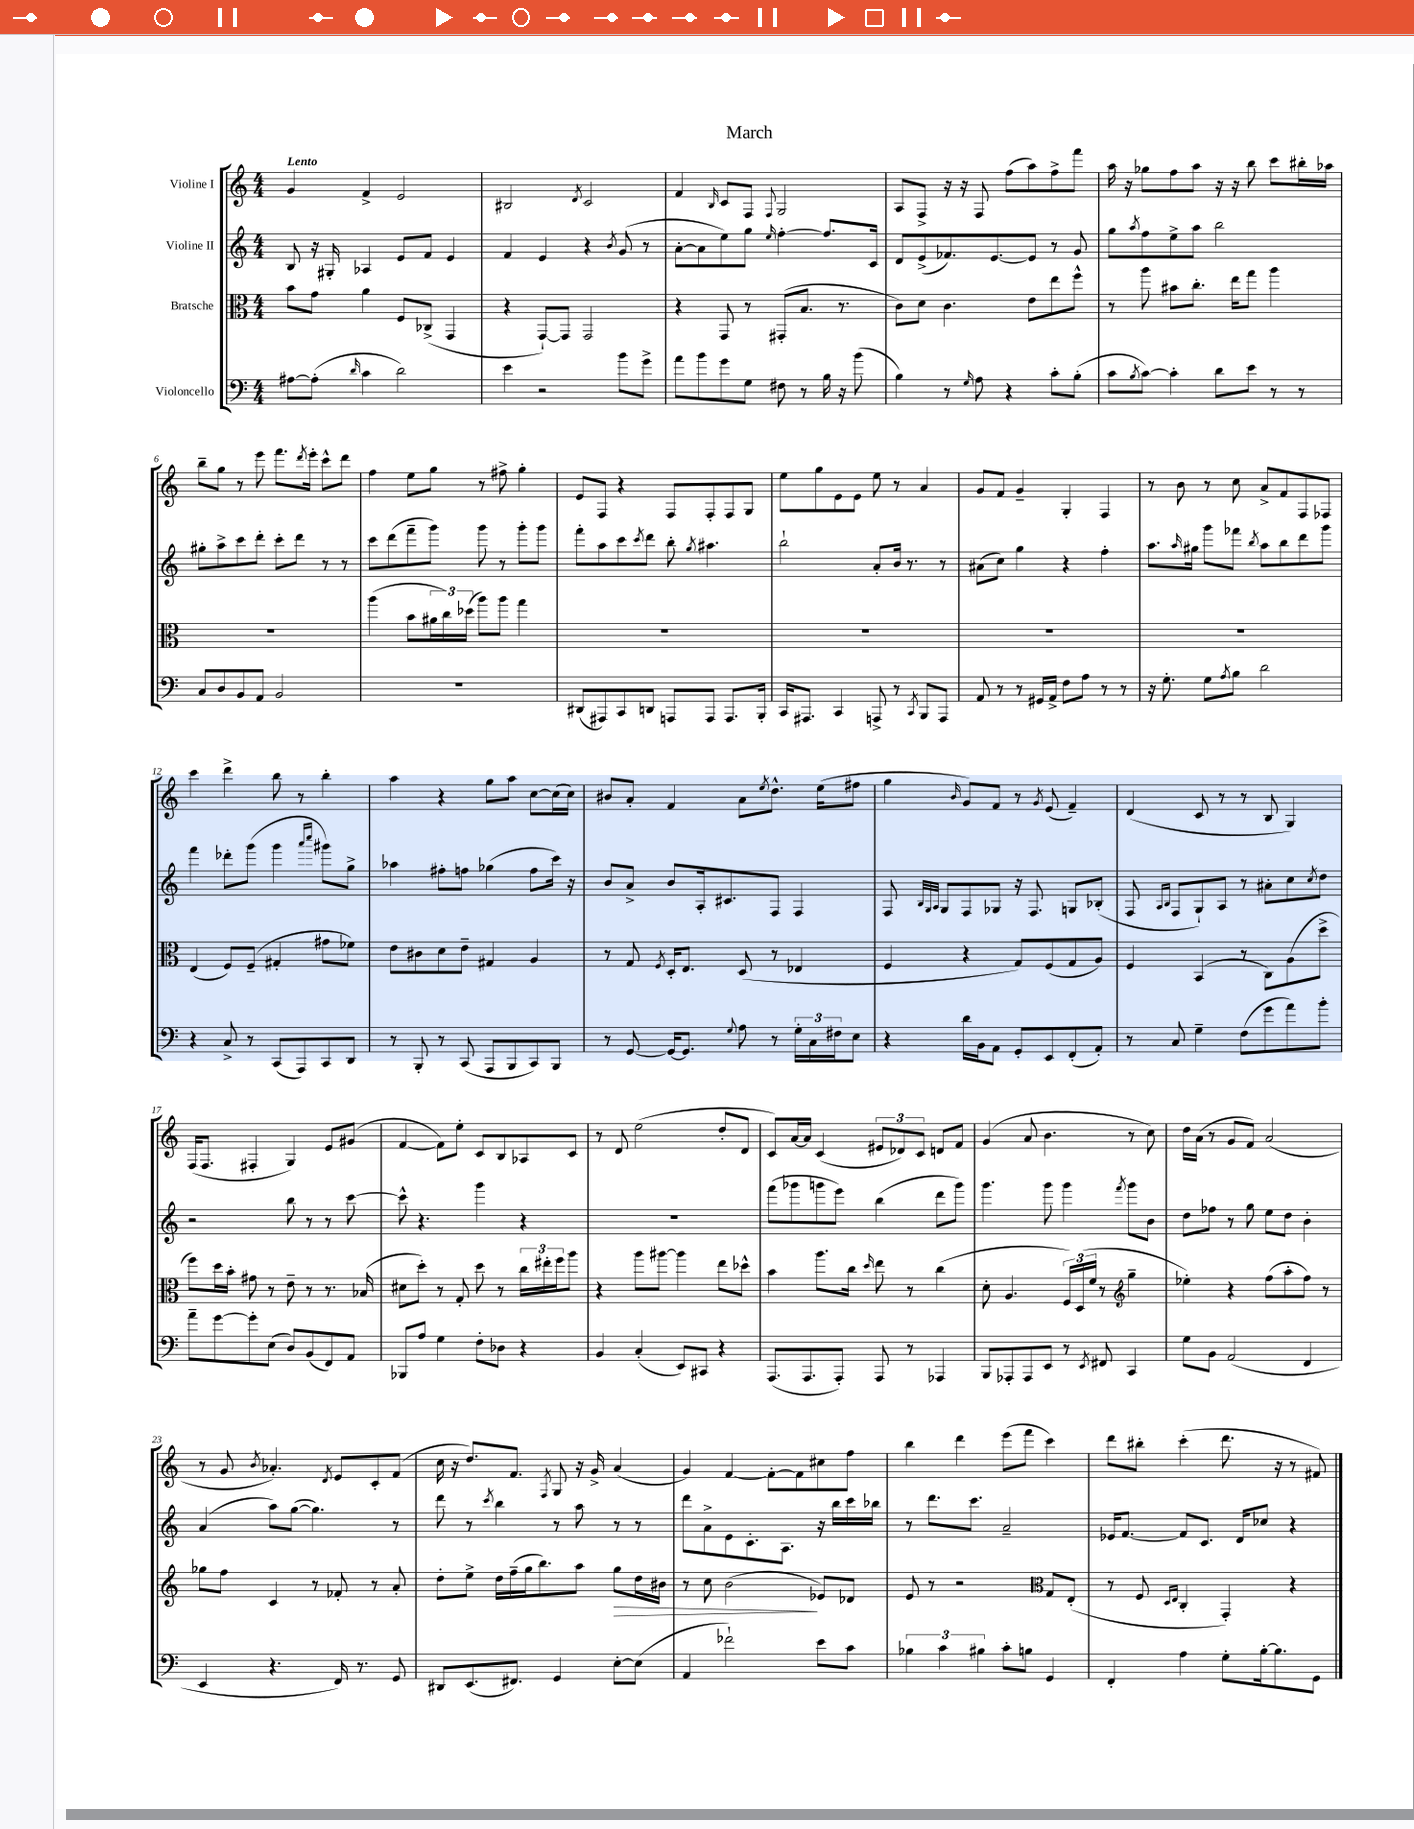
\header { title = "March" }
<<
\new StaffGroup <<
\new Staff = "s0" \with { instrumentName = "Violine I" } {
    \clef treble \key c \major \numericTimeSignature \time 4/4 \tempo "Lento"
    g'4 f'4-> e'2 |
    bis2 \acciaccatura { d'8 } c'2 |
    f'4 \grace { b16 } c'8 f8 \appoggiatura { f8 } g2 |
    a8 f8-> r16 r16 f8 f''8( a''8) f''8-> f'''8 |
    a''16 r16 ges''8 f''8 a''8 r16 r16 b''8 c'''8 bis''16-. aes''16 |
    b''8-- g''8 r8 e'''8 f'''8. \acciaccatura { d'''8 } e'''16-. c'''8-^ d'''8 |
    f''4 e''8 g''8 r8 fis''8-> g''4-. |
    e'8 f8 r4 f8 f8-. f8 g8 |
    e''8 g''8 e'8 e'8 e''8 r8 a'4 |
    g'8 f'8 g'4-- g4-. f4 |
    r8 b'8 r8 c''8 a'8-> f'8 f8 fes8 |
    c'''4 d'''4-> b''8 r8 b''4-. |
    a''4 r4 g''8 a''8 c''8~ c''16( c''16) |
    bis'8 a'8-. f'4 a'8 \acciaccatura { e''8 } d''8.-^ e''16( fis''8 |
    g''4 \grace { b'16 } g'8) f'8 r8 \acciaccatura { g'8 } e'8( f'4--) |
    d'4( c'8 r8 r8 b8 g4) |
    f16( f8. fis4-. g4) e'8 gis'8( |
    f'4~ f'8) e''8-. c'8 b8 aes8 c'8 |
    r8 d'8 e''2( d''8-. d'8 |
    c'8) a'16~ a'16 c'4( \tuplet 3/2 { eis'8 des'8) c'8 } d'8 f'8 |
    g'4( a'8 b'4. r8 c''8) |
    d''16 a'16( r8 g'8 f'8) a'2( |
    r8 g'8 \acciaccatura { b'8 } aes'4.-.) \acciaccatura { d'8 } e'8 c'8-. f'8( |
    c''16 r16 d''8.) f'8. \acciaccatura { f8 } g8 r16 g'16-> a'4( |
    g'4) f'4~ f'8~-. f'8 cis''8 f''8 |
    b''4 d'''4 e'''8( f'''8 c'''4) |
    d'''8 bis''8-. c'''4-.( d'''8. r16 r8 fis'8) \bar "|." |
}
\new Staff = "s1" \with { instrumentName = "Violine II" } {
    \clef treble \key c \major \numericTimeSignature \time 4/4
    b8 r16 gis16-. aes4 e'8 f'8 e'4 |
    f'4 e'4 r4 \acciaccatura { b'8 } g'8( r8 |
    a'8~-. a'8 e''8) g''8 \grace { e''16 } f''4~-. f''8. c'16 |
    d'8 e'8->( fes'8.) e'8.~ e'8 r8 g'8 |
    g''8 \acciaccatura { a''8 } f''8 e''8-> a''8 b''2 |
    gis''8-. a''8-> c'''8 d'''8-. c'''8-. d'''8 r8 r8 |
    c'''8 d'''8( f'''8-- g'''8) g'''8 r8 g'''8-. g'''8 |
    f'''8-. a''8 c'''8 \acciaccatura { c'''8 } d'''8 b''8-. \acciaccatura { g''8 } ais''4. |
    b''2-! a'8-. b'16 r8. r8 |
    ais'8( c''8) g''4 r4 f''4-. |
    a''8. \grace { a''16 } gis''16 g'''8 fes'''8 \acciaccatura { b''8 } a''8 b''8 d'''8 g'''8 |
    f'''4 des'''8-. g'''8( g'''4 \grace { a'''16 c''''16 } gis'''8) g''8-> |
    aes''4 fis''8-. f''8 ges''4( f''8 c'''16) r16 |
    b'8 a'8-> b'8 a16-. cis'8. f8 f4 |
    f8 \grace { b32 g32 a32 } g8 f8 ges8 r16 f8. g8 bes8-.( |
    f8 \grace { a16 b16 } f8 g8-!) a8 r8 ais'8-. c''8 \acciaccatura { c''8 } d''8 |
    r2 b''8 r8 r8 c'''8~ |
    c'''8-^ r4. g'''4 r4 |
    R1 |
    f'''8( ges'''8 g'''8 e'''8) b''4( d'''8 g'''8) |
    g'''4. g'''8 g'''4 \acciaccatura { f'''8 } g'''8 b'8 |
    d''8 fes''8 r8 g''8 e''8 d''8 b'4-. |
    a'4( a''8) g''8~( g''4.) r8 |
    d'''8 r8 \acciaccatura { c'''8 } b''4 r8 a''8 r8 r8 |
    d'''8 a'8-> e'8 c'8.-. a8. r16 b''16 c'''16 bes''16 |
    r8 d'''8. c'''8. a'2-- |
    ees'16 f'8.~ f'8 c'8. d'16 ces''8 r4 \bar "|." |
}
\new Staff = "s2" \with { instrumentName = "Bratsche" } {
    \clef alto \key c \major \numericTimeSignature \time 4/4
    b'8 g'8 a'4 f8 ces8->( g,4 |
    r4 g,8~-!) g,8 g,2 |
    r4 g,8 r8 gis,8-.( b8. r8. |
    c'8) d'8 c'4. e'8 e''8 f''8-^ |
    r8 a''8 bis'8 c''8.-. e''16 g''8 a''4 |
    R1 |
    a''4( b'8 \tuplet 3/2 { ais'16 c''16) des''16( } a''8) a''8 g''4 |
    R1 |
    R1 |
    R1 |
    R1 |
    e4( f8) f8--( gis4-. gis'8 fes'8) |
    e'8 cis'8 d'8 e'8-- gis4 a4 |
    r8 g8 \acciaccatura { f8 } d16-. e8. d8( r8 ees4 |
    f4 r4 g8) f8( g8 a8) |
    f4 b,4( r8 c8) a8( d''8-> |
    f''8) d''16 b'16-. gis'8 r8 e'8-- r8 r8. bes16( |
    dis'8 d''8-.) r8 g8-. d''8 r8 \tuplet 3/2 { c''16 eis''16-. f''16 } a''8 |
    r4 a''8 ais''8~ ais''4 e''8 des''8-^ |
    b'4 a''8. c''16 \grace { d''16 } e''8 r8 c''4( |
    d'8-. a4. \tuplet 3/2 { f16) d16( f'16 } r8 \clef treble g''4-- |
    ees''4-.) r4 f''8( a''8-. f''8) r8 |
    ges''8 f''8 c'4 r8 fes'8-. r8 a'8-. |
    d''8-. e''8-> d''16 f''16--( g''16 b''8.) a''8 g''8\> d''16 bis'16 |
    r8 c''8 b'2\!( ees'8) des'8 |
    e'8 r8 r2 \clef alto g8 e8-.( |
    r8 f8 \grace { d16 e16 } c4-. g,4-.) r4 \bar "|." |
}
\new Staff = "s3" \with { instrumentName = "Violoncello" } {
    \clef bass \key c \major \numericTimeSignature \time 4/4
    ais8~ ais8-.( \grace { d'16 } c'4 d'2) |
    e'4 r2 b'8 g'8-> |
    a'8 b'8 g'8 g8 fis8 r8 b16 r16 b'8( |
    b4) r8 \grace { g16 } a8 r4 c'8-. b8-.( |
    c'8 \acciaccatura { b8 } c'8~) c'4-. d'8 e'8 r8 r8 |
    c8 d8 b,8 a,8 b,2 |
    R1 |
    dis,8( ais,,8) c,8 d,8 a,,8 a,,8 a,,8. b,,16-. |
    c,16 ais,,8. c,4 a,,8-> r8 \acciaccatura { c,8 } b,,8 a,,8 |
    a,8 r8 r8 gis,16 a,16-> f8 a8 r8 r8 |
    r16 g8.-. g8 \acciaccatura { a8 } b8 d'2 |
    r4 c8-> r8 c,8( a,,8) c,8 d,8 |
    r8 b,,8-. r8 c,8( a,,8 b,,8 c,8) b,,8 |
    r8 g,8~ g,16~ g,8. \appoggiatura { g8 } a8 r8 \tuplet 3/2 { g16-. c16 fis16 } e8 |
    r4 d'16 b,16 a,8 g,8-. e,8 f,8-.( a,8-.) |
    r8 c8 g4-- f8( g'8 a'8) b'8-. |
    a'8-- g'8~ g'8-. e8( d8) b,8( f,8) a,8 |
    bes,,8 a8 g4 f8-. des8 r4 |
    b,4 c4-.( e,8) cis,8 r4 |
    a,,8.( a,,8. a,,8-.) a,,8 r8 aes,,4 |
    b,,8 aes,,8-. aes,,8 e,8 r8 \acciaccatura { e,8 } fis,8 c,4 |
    g8 b,8 a,2( f,4 |
    e,4 r4. f,16) r8. g,8 |
    dis,8 e,8.( fis,8.) g,4 e8~-. e8( |
    a,4 fes'2-!) e'8 c'8 |
    \tuplet 3/2 { bes4 c'4 bis4 } c'8-. b8 g,4 |
    f,4-. a4 g8-. b16~-. b8. g,8 \bar "|." |
}
>>
>>
